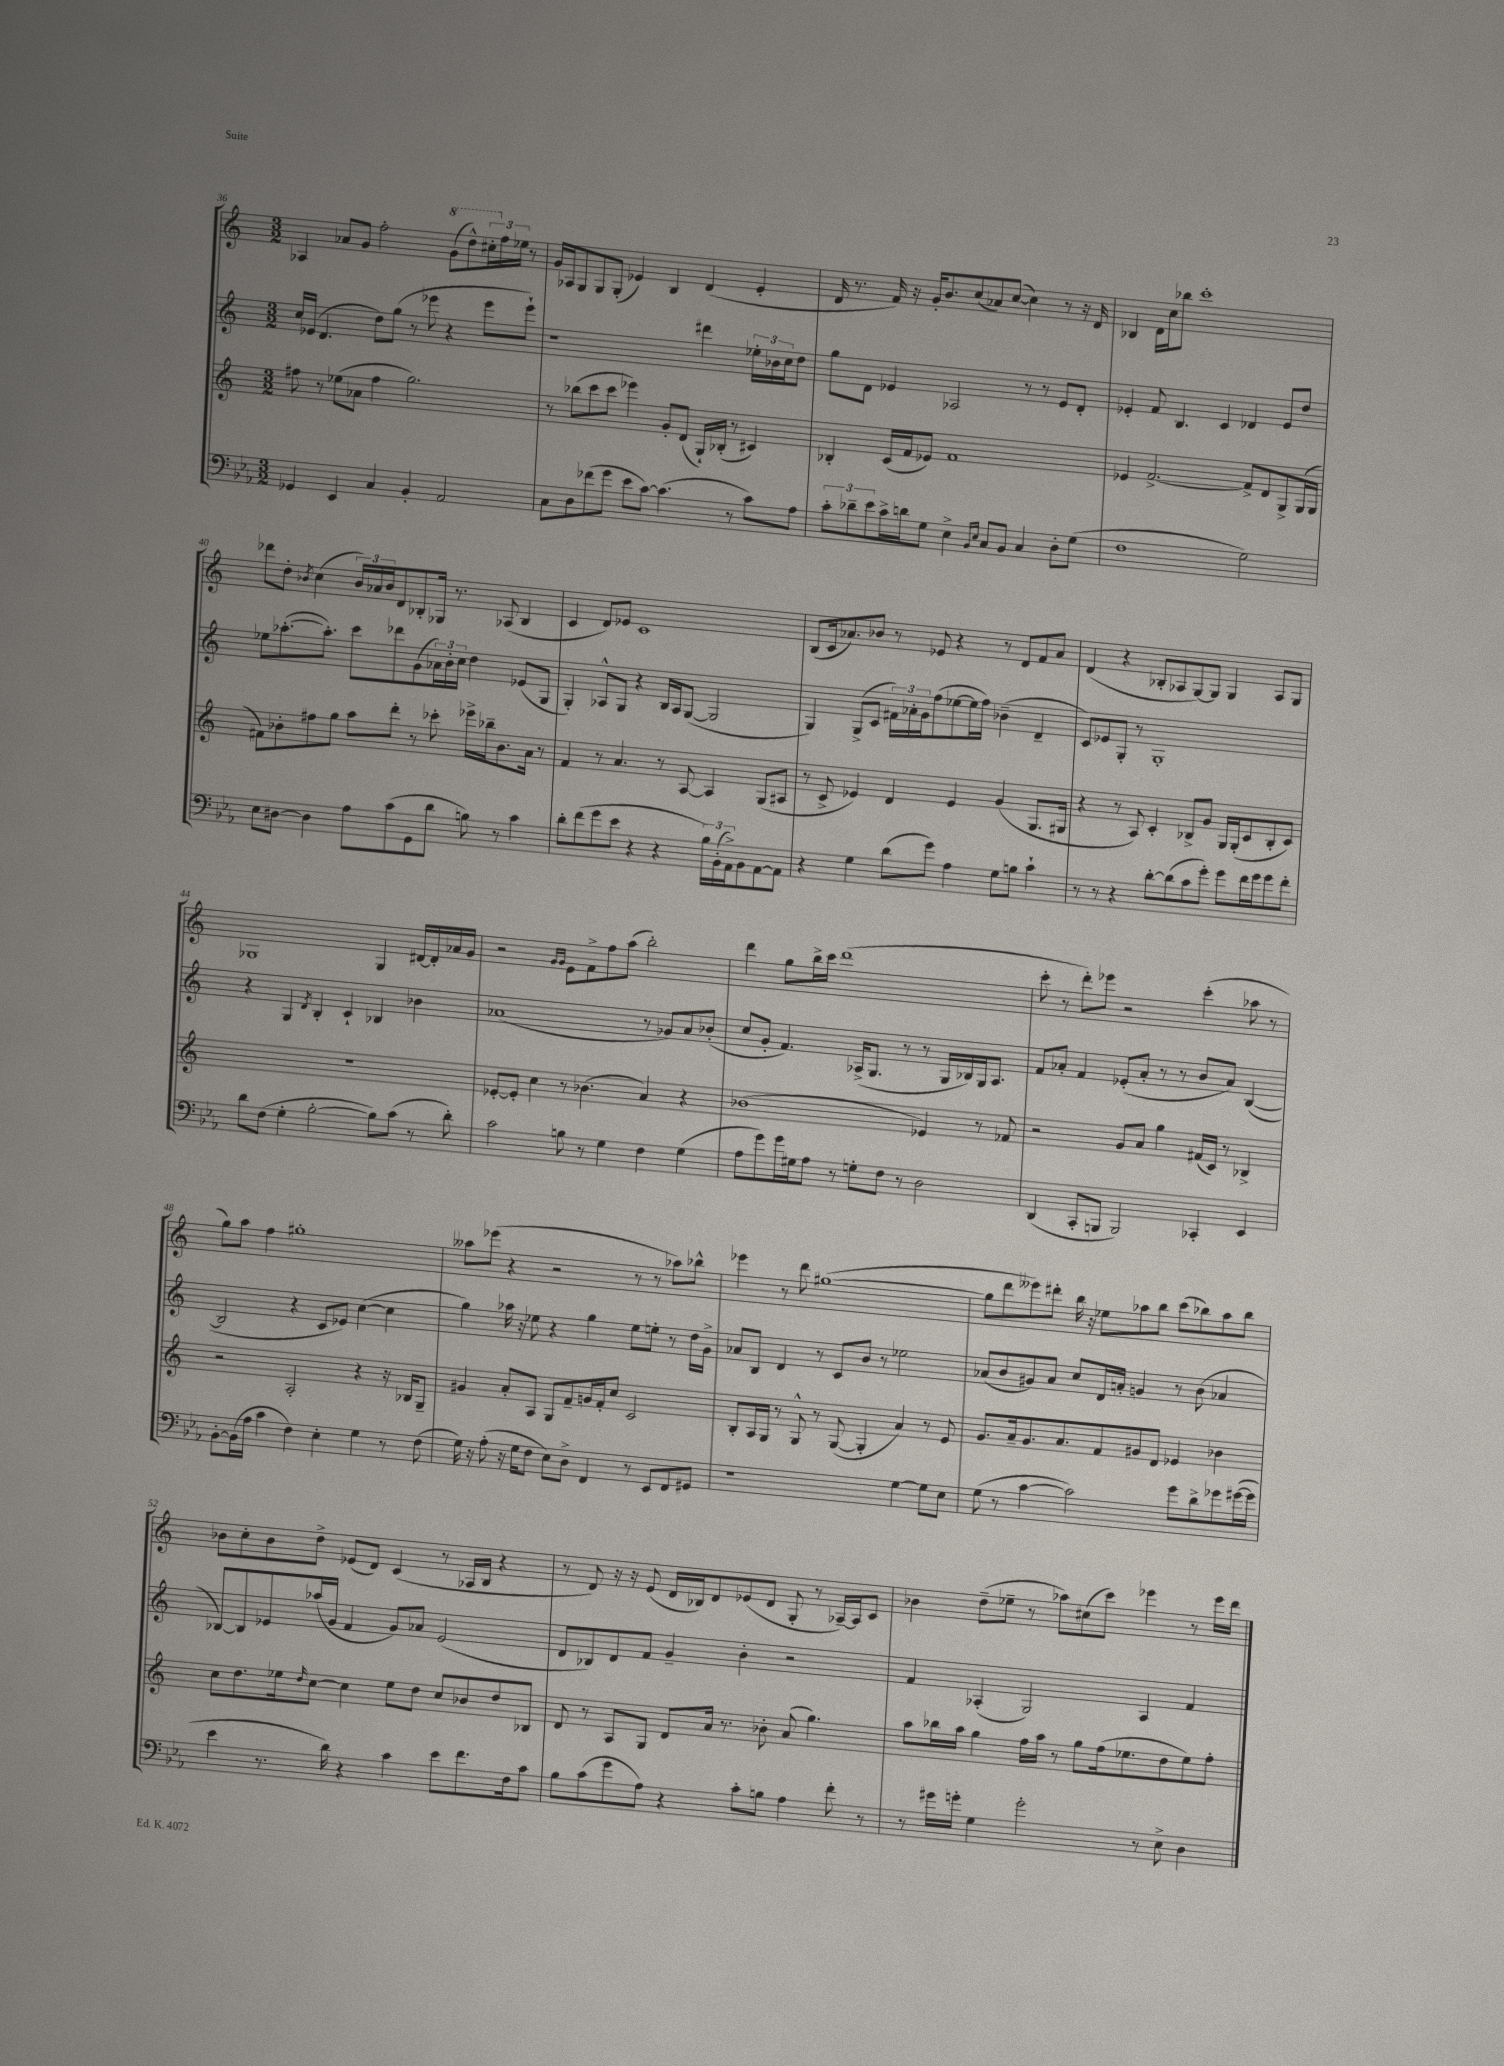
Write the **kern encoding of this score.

**kern	**kern	**kern	**kern
*staff4	*staff3	*staff2	*staff1
*clefF4	*clefG2	*clefG2	*clefG2
*k[b-e-a-]	*k[]	*k[]	*k[]
*M3/2	*M3/2	*M3/2	*M3/2
4GG-	8ff#	16cc	4A-
.	.	(16e-	.
.	8r	4.d	.
4EE-	(8ee-	.	8a-
.	8a-	.	8g
4C	4ff#	8dd)	2ff'
.	.	(8gg	.
4BB-'	2.gg)	8r	.
.	.	8eee-	.
2AA-	.	4r	(8gg
.	.	.	8ddd^^)
.	.	8eee-	24ccc#'
.	.	.	24ff
.	.	.	24ee-
.	.	8eee-`)	8r
=	=	=	=
8C	8r	1r	16g
.	.	.	16A-
8D	(8bb-	.	8G
(8f-	8ccc	.	8G
8g	8ccc	.	(8G'
8e-	4eee-)	.	4e-)
[8c)	.	.	.
(4.c]	8g'	.	4B
.	(8d	.	.
.	16G`)	4ddd#	(4d
.	(16B-'	.	.
8r	8r	.	.
8c)	4c#)	24ee-'	4e-'
.	.	24b-	.
.	.	24cc	.
8A-	.	8dd	.
=	=	=	=
12c'	4B-'	8gg	16d
.	.	.	8.r
12d-~	.	.	.
.	.	8d	.
12e-	.	.	.
16c^	(16c	4e-	16f)
16d	16f	.	16r
8G	8e-)	.	16g'
.	.	.	8.b
4E-^	1f	2A-	.
.	.	.	(8cc
16qqBB-	.	.	.
16qqE-	.	.	.
8C	.	.	8a-)
8BB-	.	.	([8cc
4C	.	8r	4cc])
.	.	8r	.
8D'	.	8e-	8r
(8G	.	8d'	16r
.	.	.	16d
=	=	=	=
1F	4e-	4e-'	4B-
.	[2.f^	8f	16d
.	.	.	16cc
.	.	4.B	8bb-
.	.	.	1ccc'
.	.	4c	.
2G)	8f^]	4d-	.
.	8d	.	.
.	8G^	8e-	.
.	(16G	8dd	.
.	16G	.	.
=	=	=	=
8E-	8f#)	8ee-	8ddd-
[8D#	8b-'	([8.aa-'	8dd'
.	.	.	8qb-
4D#]	8ff#	.	(4cc
.	.	8.aa-'])	.
.	8gg	.	.
8A-	8aa	8ccc	24b-)
.	.	.	24a-
.	.	.	24b-
(8c	8ddd'	8ddd-	8d
8GG	8r	(8g	8B-'
8d	8ccc-'	24a-)	16G-
.	.	24b'	.
.	.	.	8.r
.	.	24cc	.
8B)	16eee-^	4dd	.
.	16bb-~	.	.
8r	8.b-	.	(8A-
4c	.	(8e-	4B-
.	16a	.	.
.	8r	8G	.
=	=	=	=
8d'	4f	4G')	4c
(8f	.	.	.
8g	8r	8A-^^	8d)
8e-	4.a	8G	8e-
4r	.	4r	1c
4r	8r	16B	.
.	.	16A-	.
.	[8A	([8G	.
24B-)	4A]	2G]	.
(24BB-'	.	.	.
24AA-^)	.	.	.
8BB-	.	.	.
[8AA-	(8G	.	.
8AA-]	8A#	.	.
=	=	=	=
4r	8r	4G)	(8B
.	8c^	.	16c
.	.	.	8.a-)
4G	4e-)	(8G^	.
.	.	8c	8b-
(8d	4d	24f#)	8r
.	.	24a-'	.
.	.	24g	.
8g)	.	(8ff	8e-
4A-	4e-	[8ee-	4r
.	.	16ee-]	.
.	.	16ff)	.
8G	(4g	(4b-~	8r
8B	.	.	8d
4c`	8.G	4d~	8f
.	.	.	8a-
.	16G#	.	.
=	=	=	=
8r	4r	8c)	(4d
8r	.	8e-	.
4r	8r	8G'	4r
.	8A)	8r	.
[8d'	4c'	1G'	8B-'
(8d]	.	.	8A-
8c	8B-^	.	[8G)
8g')	8g	.	8G]
8g	16G	.	4G
.	(16G'	.	.
16f	8c	.	.
16g	.	.	.
8g	8B-'	.	8A-
8f'	8c)	.	8G
=	=	=	=
8d	1.r	4r	1G-
(8F	.	.	.
4G'	.	4G	.
.	.	8qd	.
[2B-'	.	4B'	.
.	.	4c`	.
8B-])	.	4B-	4G-
(8c	.	.	.
8r	.	4b-	[16d#
.	.	.	16d#']
8d')	.	.	16a-
.	.	.	16g
=	=	=	=
2c	[8e-'	(1a-	2r
.	8e-']	.	.
.	4cc	.	.
.	.	.	16qqg
.	.	.	16qqg
8B	8r	.	8e
8r	(4.b-	.	8f^
4G	.	.	8ff
.	.	.	(8aa
4F	4a)	8r	2bb')
.	.	8g-)	.
(4G	4r	8a-	.
.	.	(8b-'	.
=	=	=	=
8A-	(1b-	8cc	4ddd
8g)	.	8g'	.
16g	.	4.f)	8gg
16G#	.	.	.
8A-	.	.	16bb^
.	.	.	16ccc
8r	.	.	(1ddd
8G'	.	(16A-^	.
.	.	8.G	.
8F	.	.	.
8r	.	8r	.
2D	4e-)	8r	.
.	.	16G	.
.	.	16B-)	.
.	8r	16G	.
.	.	8.A-	.
.	8f-	.	.
=	=	=	=
(4DD	2r	8f	8ccc'
.	.	8a-'	8r
8CC'	.	4f	8ddd')
8BBB	.	.	8eee-
2BBB)	8g	(8e-'	2r
.	8a	8a-'	.
.	4gg	8r	.
.	.	8r	.
4CC-'	(16f#	8b	(4ccc'
.	16c)	.	.
.	8r	8a-)	.
4EE-	4B-^	([4B	8aa-
.	.	.	8r
=	=	=	=
[8BB-'	2r	2B]	8gg)
(16BB-]	.	.	8aa
16A-	.	.	.
4c	.	.	4ff
4F)	2A'	4r	1gg#'
4E-'	.	8c	.
.	.	8e-)	.
4G	4r	([4cc	.
8r	16r	4cc]	.
.	16B-	.	.
(8F	8G~	.	.
=	=	=	=
16G)	4g#	4gg)	8aa--
16r	.	.	.
(8A-'	.	.	(8eee-
16r	8a'	16aa-	4r
16G	.	16r	.
8F	8A	8ee-	.
8E-)	8G	4r	2r
8D^	8f~	.	.
4FF	16g	4gg	.
.	16f'	.	.
.	8cc	.	.
8r	2c	8ee-	8r
8EE-	.	8ee'	8r
8FF	.	8r	8aa-)
8GG#	.	16dd	8bb-^^
.	.	16g^	.
=	=	=	=
1r	8B'	8a-	4eee-
.	16A	8B	.
.	16G	.	.
.	8r	4d	8r
.	8G^^	.	8ddd
.	8r	8r	([1gg#
.	([8G	8c	.
.	4G']	8b	.
.	.	8r	.
[4G	4a)	2ee-	.
8G]	8r	.	.
8E-	8e	.	.
=	=	=	=
(8G	8.g	(8a-	8gg#]
8r	.	8b	8ddd
.	16a~	.	.
[4c	8.g	8g#)	8eee--)
.	.	8a-	8ddd#'
.	8.a	.	.
2c])	.	8cc	16bb
.	.	.	16r
.	8f	16d	8ee-
.	.	16a'	.
.	8g#	4g	8aa-
.	8d	.	8bb
8g	4e-	8r	(8ccc
8d^	.	(8b	8bb-)
8g-	4b-	4a-	8aa-
([16g#	.	.	8bb-
16g#]	.	.	.
=	=	=	=
4e-	8cc	[8B-)	8b-
.	8.dd	8B-]	8cc'
8.r	.	8e-	8b-
.	16ee-	.	.
.	16qqdd	.	.
.	[8cc	(16aa-	8dd^
16d)	.	16g	.
4r	4cc]	4f	(8e-
.	.	.	8d)
4c	8ee-	8g)	(4c
.	8dd	8a-	.
8e-	8cc	(2e-	8r
8.f	8b-	.	16A-
.	.	.	16B
.	8dd	.	4r
16F	.	.	.
8c	8B-	.	.
=	=	=	=
8B-	8d	8d	8r
(8c	8r	8B-)	8d)
8g	8A	8d	16r
.	.	.	16r
8A-)	8G	8f	(8e
4r	8d	4g~	16d
.	.	.	16B-)
.	16a	.	8d
.	8.r	.	.
8c'	.	4b'	(8e-
8B	8b-'	.	8d
4A-	(8a	2r	8G'
.	4.gg)	.	8r
8f'	.	.	[16A-~)
.	.	.	16A-]
8r	.	.	8c
=	=	=	=
8r	8aa	4f	4b-
16g#	16bb-	.	.
16g'	16aa	.	.
4G	4gg	(4A-'	(8dd~
.	.	.	8ee-~
2g'	16ff	2G)	8r
.	16aa	.	.
.	8r	.	8aa-)
.	8gg	.	(8cc#
.	(16ff	.	8ccc)
.	8.ee-	.	.
8r	.	4A-	4eee-
8E-^	8dd	.	.
4D	8ee-)	4f	8r
.	8ff'	.	16eee-
.	.	.	16ddd
==	==	==	==
*-	*-	*-	*-
